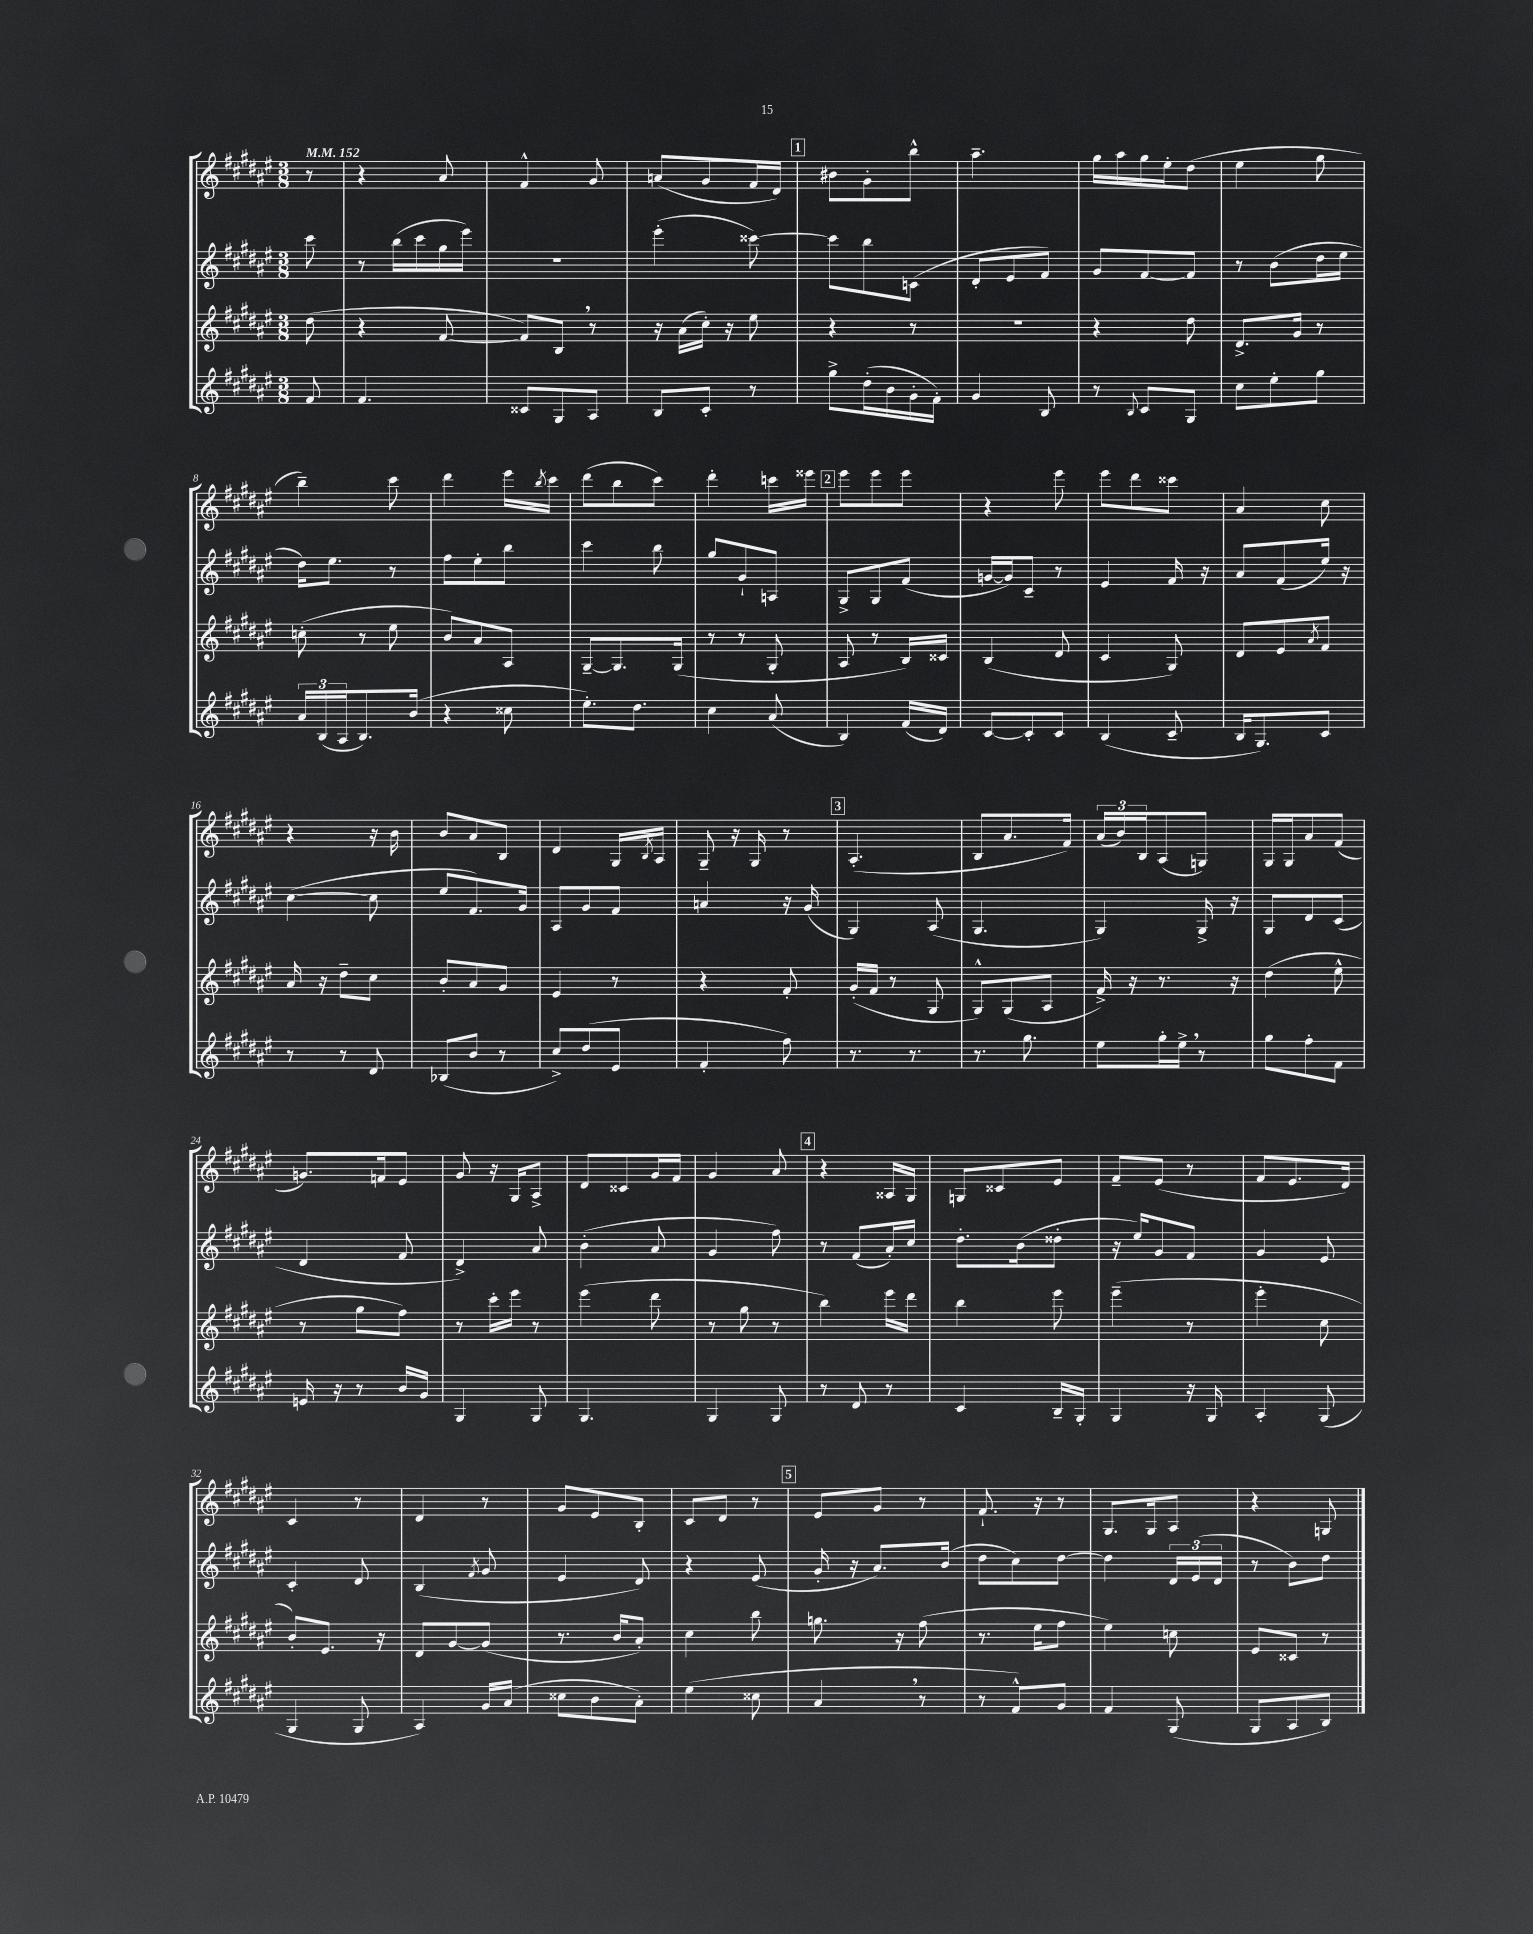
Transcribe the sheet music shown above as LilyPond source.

<<
\new StaffGroup <<
\new Staff = "s0" {
    \clef treble \key fis \major \numericTimeSignature \time 3/8 \partial 8 \tempo 4 = 152
    r8 |
    r4 ais'8 |
    fis'4-^ gis'8 |
    a'8( gis'8 fis'16 dis'16) |
    \mark \markup { \box "1" } bis'8 gis'8-. b''8-^ |
    ais''4.-- |
    gis''16 ais''16 gis''16 eis''16-. dis''8( |
    eis''4 gis''8 |
    b''4--) cis'''8 |
    dis'''4 eis'''16 \acciaccatura { b''8 } cis'''16 |
    dis'''8( b''8 cis'''8) |
    dis'''4-. c'''16 eisis'''16 |
    \mark \markup { \box "2" } eis'''8 eis'''8 eis'''8 |
    r4 eis'''8 |
    eis'''8 dis'''8 cisis'''8 |
    ais'4 cis''8 |
    r4 r16 b'16 |
    b'8 ais'8 b8 |
    dis'4 gis16 \acciaccatura { b8 } ais16 |
    gis8-- r16 gis16 r8 |
    \mark \markup { \box "3" } ais4.-.( |
    b8 ais'8. fis'16) |
    \tuplet 3/2 { ais'16( b'16) b16 } ais8( g8) |
    gis16 gis16 ais'8 fis'8( |
    g'8.) f'16 eis'8 |
    gis'8 r16 gis16 ais8-> |
    dis'8 cisis'8 gis'16 fis'16 |
    gis'4 ais'8 |
    \mark \markup { \box "4" } r4 aisis16 gis16 |
    g8 cisis'8 eis'8 |
    fis'8-- eis'8( r8 |
    fis'8 eis'8. dis'16) |
    cis'4 r8 |
    dis'4 r8 |
    gis'8 eis'8 b8-. |
    cis'8 dis'8 r8 |
    \mark \markup { \box "5" } eis'8 gis'8 r8 |
    fis'8.-! r16 r8 |
    gis8. gis16 ais8 |
    r4 g8 \bar "|." |
}
\new Staff = "s1" {
    \clef treble \key fis \major \numericTimeSignature \time 3/8 \partial 8
    cis'''8 |
    r8 b''16( cis'''16 gis''16 eis'''16) |
    R4. |
    eis'''4-.( cisis'''8~) |
    \mark \markup { \box "1" } cisis'''8 b''8 c'8( |
    dis'8-. eis'8 fis'8) |
    gis'8 fis'8~ fis'8 |
    r8 b'8( dis''16 eis''16 |
    dis''16) eis''8. r8 |
    fis''8 eis''8-. b''8 |
    cis'''4 b''8 |
    gis''8 gis'8-! a8 |
    \mark \markup { \box "2" } gis8-> gis8 fis'8( |
    g'16~ g'16) cis'8-- r8 |
    eis'4 fis'16 r16 |
    ais'8 fis'8( eis''16) r16 |
    cis''4~( cis''8 |
    eis''8 fis'8.) gis'16 |
    ais8 gis'8 fis'8 |
    a'4 r16 gis'16( |
    \mark \markup { \box "3" } gis4) ais8( |
    gis4. |
    gis4) gis16-> r16 |
    gis8 dis'8 cis'8( |
    dis'4 fis'8 |
    dis'4->) ais'8 |
    b'4-.( ais'8 |
    gis'4 fis''8) |
    \mark \markup { \box "4" } r8 fis'8( ais'16-.) cis''16 |
    dis''8.-. b'16( disis''8-. |
    r16 eis''16) gis'8 fis'8 |
    gis'4 eis'8 |
    cis'4-. dis'8 |
    b4( \acciaccatura { fis'8 } gis'8 |
    eis'4 dis'8) |
    r4 eis'8( |
    \mark \markup { \box "5" } gis'16-. r16 ais'8.) b'16( |
    dis''8 cis''8) dis''8~ |
    dis''4 \tuplet 3/2 { dis'16 eis'16( dis'16 } |
    r8 b'8) dis''8 \bar "|." |
}
\new Staff = "s2" {
    \clef treble \key fis \major \numericTimeSignature \time 3/8 \partial 8
    dis''8( |
    r4 fis'8~ |
    fis'8) b8 \breathe r8 |
    r16 ais'16( cis''16-.) r16 eis''8 |
    \mark \markup { \box "1" } r4 r8 |
    R4. |
    r4 dis''8 |
    dis'8.-> gis'16 r8 |
    c''8-.( r8 eis''8 |
    b'8) ais'8 ais8 |
    gis8~-- gis8. gis16( |
    r8 r8 gis8-. |
    \mark \markup { \box "2" } ais8 r8 b16) cisis'16 |
    b4( dis'8 |
    cis'4 gis8) |
    dis'8 eis'8 \acciaccatura { ais'8 } fis'8 |
    ais'16 r16 dis''8-- cis''8 |
    b'8-. ais'8 gis'8 |
    eis'4 r8 |
    r4 fis'8-. |
    \mark \markup { \box "3" } gis'16-.( fis'16 r8 gis8 |
    gis8-^) gis8( ais8 |
    fis'16->) r16 r8. r16 |
    dis''4( eis''8-^ |
    r8 gis''8 fis''8) |
    r8 cis'''16-. eis'''16 r8 |
    eis'''4( dis'''8 |
    r8 gis''8 r8 |
    \mark \markup { \box "4" } b''4) eis'''16 dis'''16 |
    b''4 eis'''8 |
    eis'''4--( r8 |
    eis'''4-. cis''8 |
    b'8-.) eis'8. r16 |
    dis'8 gis'8~ gis'8( |
    r8. b'16 ais'8-.) |
    cis''4 b''8 |
    \mark \markup { \box "5" } g''8. r16 fis''8( |
    r8. eis''16 fis''8 |
    eis''4) c''8 |
    eis'8 cisis'8 r8 \bar "|." |
}
\new Staff = "s3" {
    \clef treble \key fis \major \numericTimeSignature \time 3/8 \partial 8
    fis'8 |
    fis'4. |
    cisis'8 gis8 ais8 |
    b8 cis'8-. r8 |
    \mark \markup { \box "1" } gis''8-> dis''16-.( b'16 gis'16-. fis'16-.) |
    gis'4 b8 |
    r8 \appoggiatura { b8 } cis'8 gis8 |
    cis''8 eis''8-. gis''8 |
    \tuplet 3/2 { ais'16 b16( ais16 } b8.) b'16( |
    r4 cisis''8 |
    eis''8.-.) dis''8. |
    cis''4 ais'8( |
    \mark \markup { \box "2" } b4) fis'16( dis'16) |
    cis'8~ cis'8-. cis'8 |
    b4( cis'8-- |
    b16 gis8.) cis'8 |
    r8 r8 dis'8 |
    bes8( b'8 r8 |
    cis''8->) dis''8( eis'8 |
    fis'4-. fis''8) |
    \mark \markup { \box "3" } r8. r8. |
    r8. gis''8. |
    eis''8 gis''16-. eis''16-> \breathe r8 |
    gis''8 fis''8-. fis'8 |
    e'16 r16 r8 b'16 gis'16 |
    gis4 gis8 |
    gis4. |
    gis4 gis8 |
    \mark \markup { \box "4" } r8 dis'8 r8 |
    cis'4 b16-- gis16-. |
    gis4 r16 gis16 |
    ais4-. gis8( |
    gis4 gis8 |
    ais4) gis'16 ais'16( |
    cisis''8 b'8 ais'8-.) |
    eis''4( cisis''8 |
    \mark \markup { \box "5" } ais'4 \breathe r8 |
    r8 fis'8-^) gis'8 |
    fis'4 gis8( |
    gis8 ais8 b8) \bar "|." |
}
>>
>>
